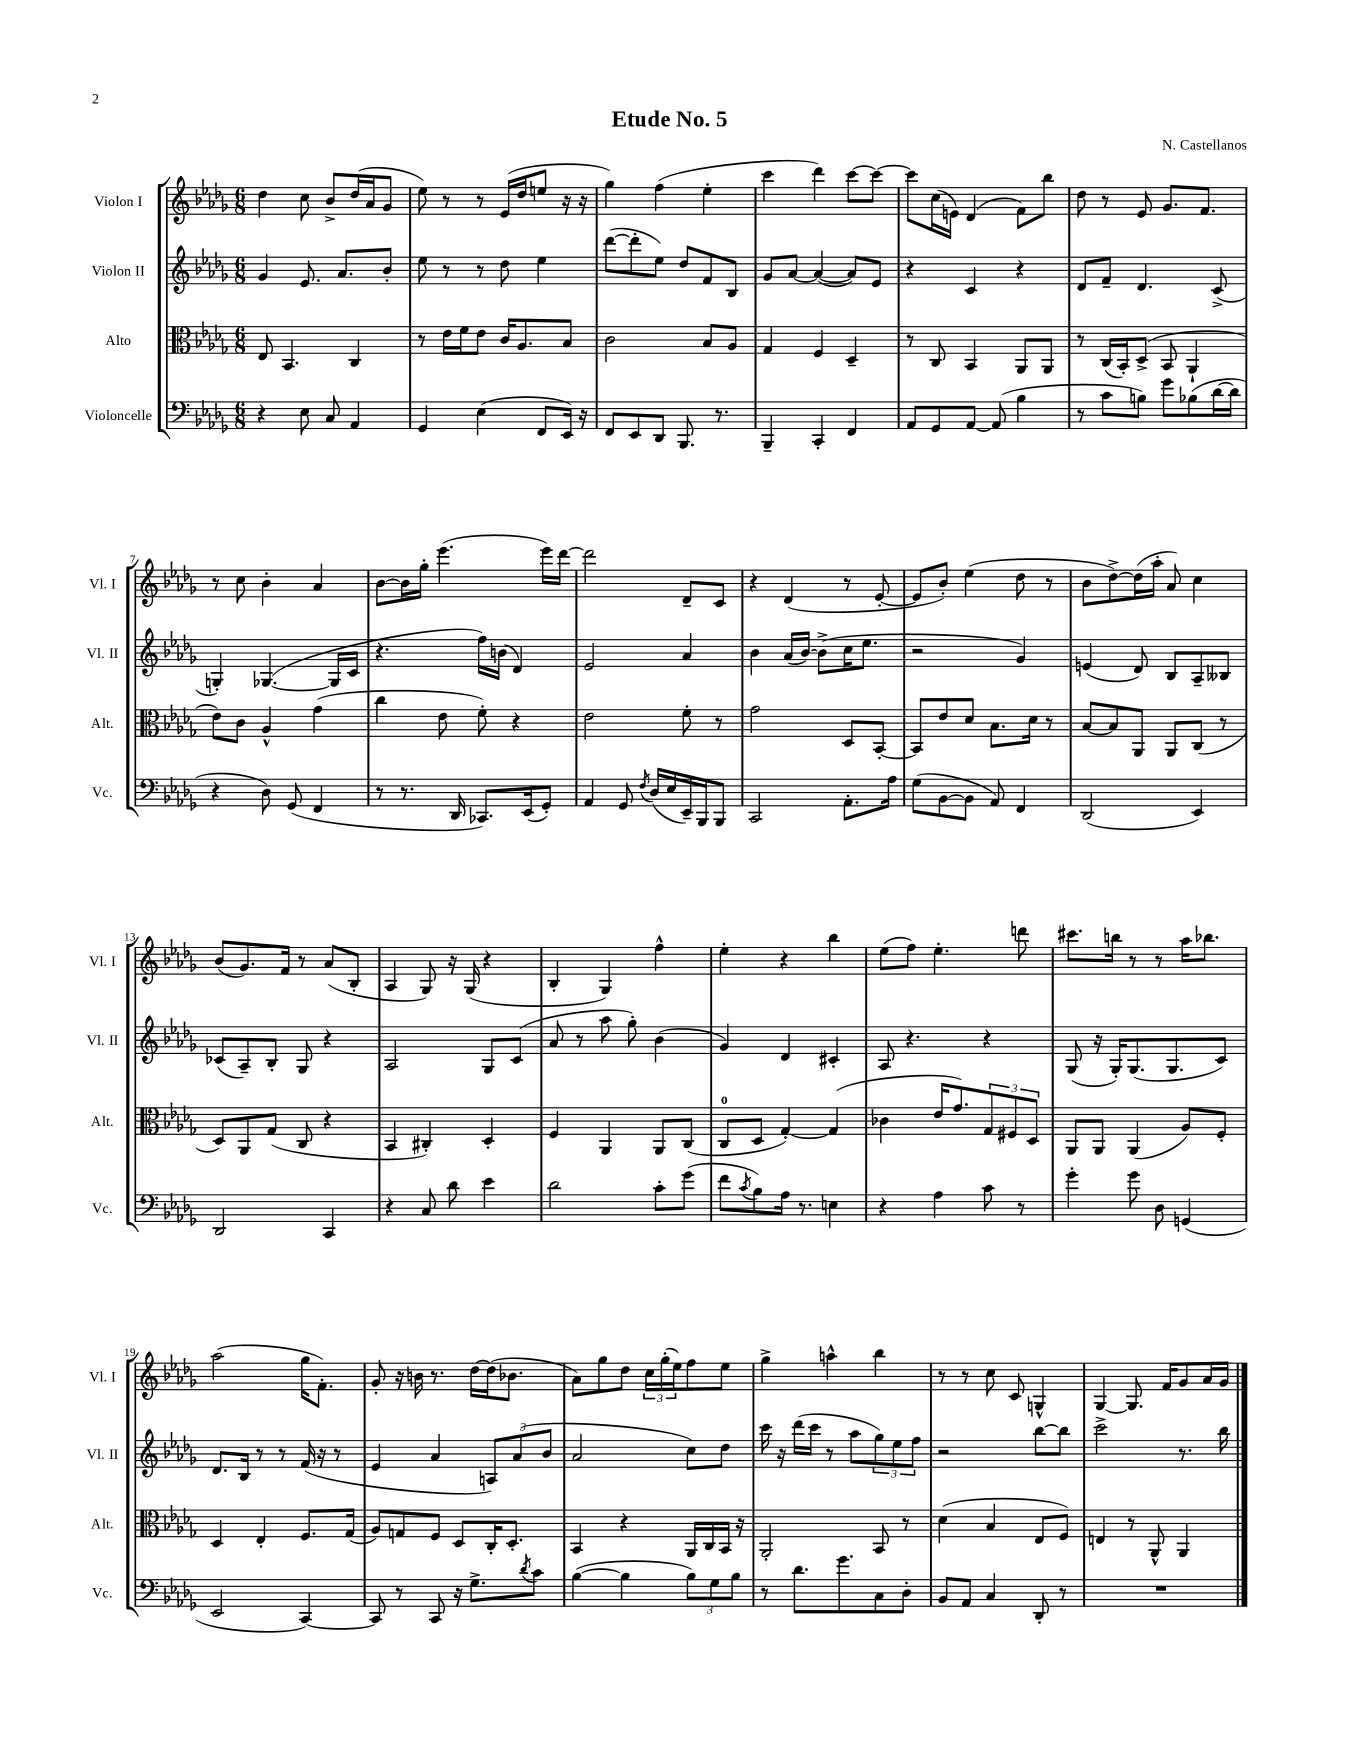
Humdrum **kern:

**kern	**kern	**kern	**kern
*staff4	*staff3	*staff2	*staff1
*clefF4	*clefC3	*clefG2	*clefG2
*k[b-e-a-d-g-]	*k[b-e-a-d-g-]	*k[b-e-a-d-g-]	*k[b-e-a-d-g-]
*M6/8	*M6/8	*M6/8	*M6/8
4r	8E-	4g-	4dd-
.	4.BB-	.	.
8E-	.	8.e-	8cc
8C	.	.	8b-^
.	.	8.a-	.
4AA-	4C	.	(16dd-
.	.	.	16a-
.	.	8b-'	8g-
=	=	=	=
4GG-	8r	8ee-	8ee-)
.	16e-	8r	8r
.	16f	.	.
(4E-	8e-	8r	8r
.	16c	8dd-	(16e-
.	8.A-	.	16dd-
8FF	.	4ee-	8ee
16EE-)	8B-	.	16r
16r	.	.	16r
=	=	=	=
8FF	2c	([8ddd-	4gg-)
8EE-	.	8ddd-']	.
8DD-	.	8ee-)	(4ff
8.BBB-	.	8dd-	.
.	8B-	8f	4ee-'
8.r	.	.	.
.	8A-	8B-	.
=	=	=	=
4BBB-~	4G-	8g-	4ccc
.	.	[8a-	.
4CC'	4F	(4a-_	4ddd-)
4FF	4D-~	8a-])	[8ccc
.	.	8e-	8ccc_
=	=	=	=
8AA-	8r	4r	8ccc]
8GG-	8C	.	(16cc
.	.	.	16e)
[8AA-	4BB-	4c	(4d-
(8AA-]	.	.	.
4B-	8AA-	4r	8f)
.	8AA-	.	8bb-
=	=	=	=
8r	8r	8d-	8dd-
8c	(16C	8f~	8r
.	16BB-')	.	.
8B)	(8D-^	4.d-	8e-
8g-	8BB-	.	8.g-
(8B-	4AA-`	.	.
.	.	.	8.f
[16d-	.	(8c^	.
16d-]	.	.	.
=	=	=	=
4r	8e-)	4G')	8r
.	8c	.	8cc
8D-)	4A-^^	([4.G-	4b-'
(8GG-	.	.	.
4FF	(4g-	.	4a-
.	.	16G-]	.
.	.	16c	.
=	=	=	=
8r	4cc	4.r	[8b-
8.r	.	.	16b-]
.	.	.	16gg-'
.	8e-	.	(4.eee-
16DD-	.	.	.
8.CC-)	8f')	16ff)	.
.	.	(16b	.
.	4r	4d-)	.
(16EE-	.	.	.
8GG-')	.	.	16eee-)
.	.	.	[16ddd-
=	=	=	=
4AA-	2e-	2e-	2ddd-]
8GG-	.	.	.
8qF	.	.	.
(16D-	.	.	.
16E-	.	.	.
16EE-~)	8f'	4a-	8d-~
16BBB-	.	.	.
8BBB-	8r	.	8c
=	=	=	=
2CC	2g-	4b-	4r
.	.	(16a-	(4d-
.	.	[16b-)	.
.	.	(8b-^]	.
8.AA-'	8D-	16cc	8r
.	.	8.ee-	.
.	[8BB-'	.	[8e-'
16A-	.	.	.
=	=	=	=
(8G-	8BB-]	2r	8e-]
[8BB-	8e-	.	8b-')
8BB-]	8d-	.	(4ee-
8AA-)	8.B-	.	.
4FF	.	4g-)	8dd-
.	16d-	.	.
.	8r	.	8r
=	=	=	=
(2DD-	[8B-	(4e	8b-
.	8B-]	.	[8dd-^)
.	8AA-	8d-)	(16dd-]
.	.	.	16aa-'
.	8AA-	8B-	8a-)
4EE-)	(8C	8A-~	4cc
.	8r	8B--	.
=	=	=	=
2DD-	8D-)	(8c-	(8b-
.	8AA-	8A-~)	8.g-)
.	(8G-	8B-'	.
.	.	.	16f
.	8C	8G-	8r
4CC	4r	4r	(8a-
.	.	.	8B-'
=	=	=	=
4r	4BB-	2A-	4A-
8C	4C#')	.	8G-)
8d-	.	.	16r
.	.	.	(16G-
4e-	4D-'	8G-	4r
.	.	(8c	.
=	=	=	=
2d-	4F	8a-	4B-'
.	.	8r	.
.	4AA-	8aa-	4G-)
.	.	8gg-')	.
8c'	8AA-	(4b-	4ff^^
(8g-	(8C	.	.
=	=	=	=
8f	8C	4g-)	4ee-'
8qc	.	.	.
8B-)	8D-	.	.
16A-	[4G-')	4d-	4r
8.r	.	.	.
4E	(4G-]	4c#'	4bb-
=	=	=	=
4r	4c-	8A-	(8ee-
.	.	4.r	8ff)
4A-	16e-	.	4.ee-'
.	8.g-)	.	.
8c	12G-	4r	.
.	12F#	.	.
8r	.	.	8ddd
.	12D-	.	.
=	=	=	=
4g-'	8AA-	(8G-	8.ccc#
.	8AA-	16r	.
.	.	16G-')	16bb
8g-	(4AA-	(8.G-	8r
8D-	.	.	8r
.	.	8.G-	.
(4GG	8A-)	.	16aa-
.	.	.	8.bb-
.	8F'	8c)	.
=	=	=	=
2EE-	4D-	8.d-	(2aa-
.	.	16B-	.
.	4E-'	8r	.
.	.	8r	.
[4CC)	8.F	(16f	16gg-
.	.	16r	8.f')
.	.	8r	.
.	(16G-	.	.
=	=	=	=
8CC]	8A-)	4e-	8g-'
8r	8G	.	16r
.	.	.	16b
8CC	8F	4a-	8.r
16r	8D-	.	.
8.G-^	.	.	[16dd-
.	16C'	12A)	(16dd-]
.	8.D-'	.	8.b-
.	.	(12a-	.
8qd-	.	.	.
8c	.	.	.
.	.	12b-	.
=	=	=	=
([4B-	4BB-	2a-	8a-)
.	.	.	8gg-
4B-]	4r	.	8dd-
.	.	.	24cc
.	.	.	(24gg-'
.	.	.	24ee-)
12B-)	16AA-	8cc)	8ff
.	16C	.	.
12G-	.	.	.
.	16BB-	8dd-	8ee-
12B-	.	.	.
.	16r	.	.
=	=	=	=
8r	2AA-'	16ccc	4gg-^
.	.	16r	.
8.d-	.	(16ddd-	.
.	.	16ccc	.
.	.	8r	4aa^^
8.g-	.	.	.
.	.	8aa-	.
8C	8BB-	12gg-)	4bb-
.	.	12ee-	.
8D-'	8r	.	.
.	.	12ff	.
=	=	=	=
8BB-	(4d-	2r	8r
8AA-	.	.	8r
4C	4B-	.	8cc
.	.	.	8c
8DD-'	8E-	[8bb-	4G^^
8r	8F)	8bb-]	.
=	=	=	=
2.r	4E	2ccc^	[4G-
.	8r	.	8.G-]
.	8AA-^^	.	.
.	.	.	16f
.	4AA-	8.r	8g-
.	.	.	16a-
.	.	16bb-	16g-
==	==	==	==
*-	*-	*-	*-
